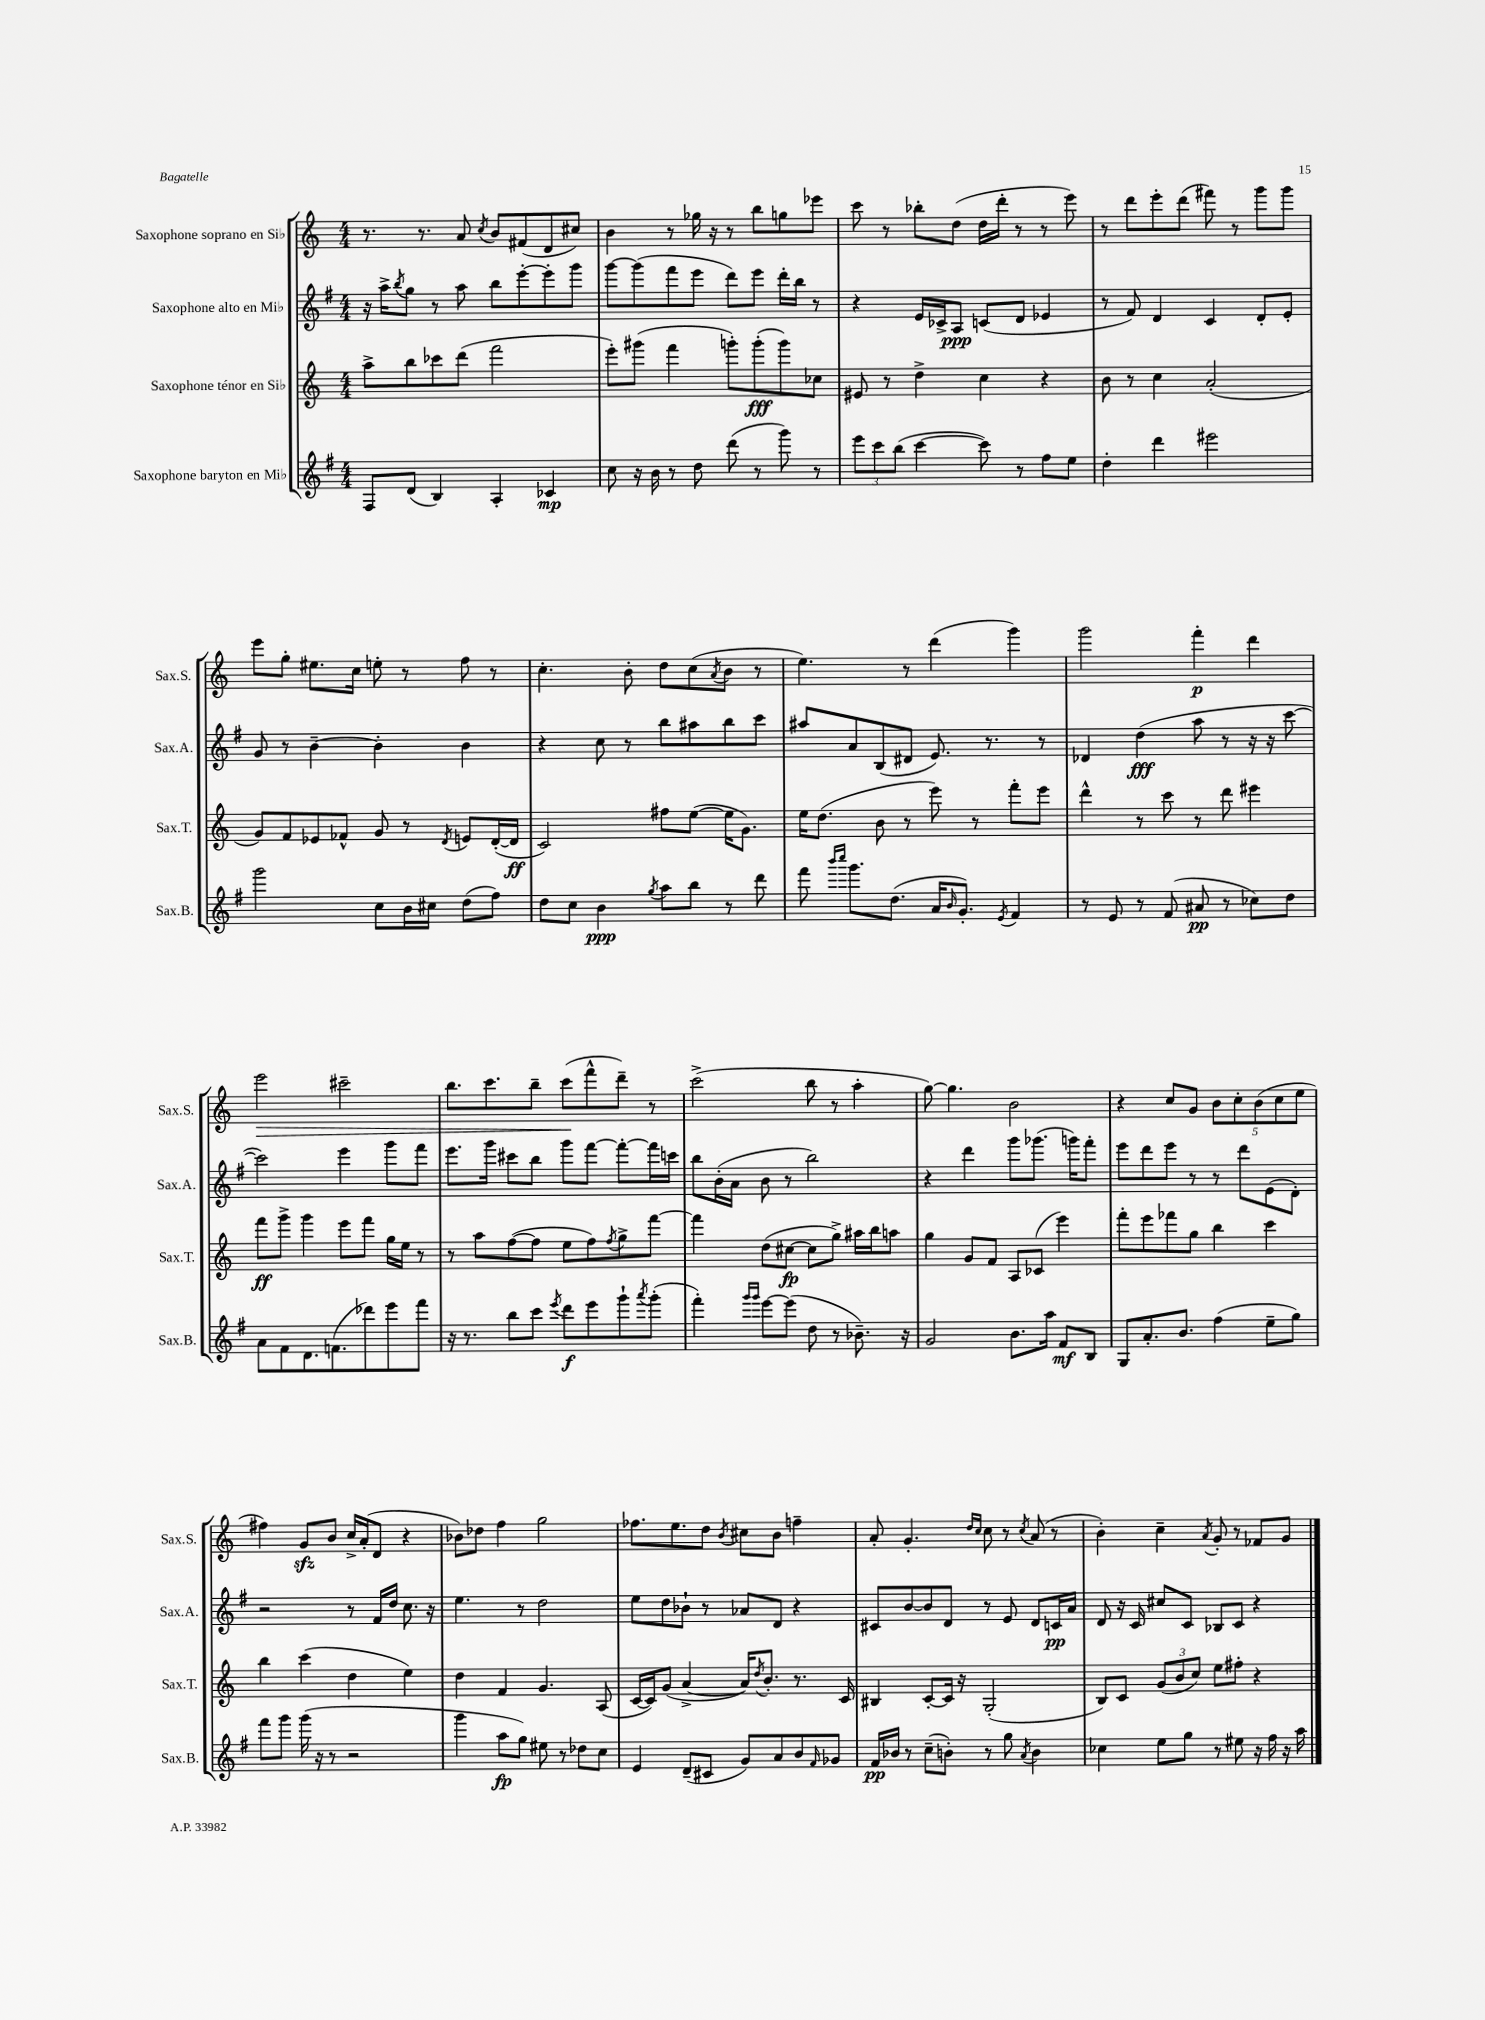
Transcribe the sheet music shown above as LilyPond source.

<<
\new StaffGroup <<
\new Staff = "s0" \with { instrumentName = "Saxophone soprano en Sib" shortInstrumentName = "Sax.S." } {
    \clef treble \key c \major \numericTimeSignature \time 4/4
    r8. r8. a'8 \acciaccatura { c''8 } b'8 fis'8( d'8 cis''8) |
    b'4 r8 ges''16 r16 r8 b''8 g''8 ees'''8 |
    c'''8 r8 bes''8-. d''8( d''16 d'''16-. r8 r8 e'''8) |
    r8 d'''8 e'''8-. d'''8( fis'''8) r8 g'''8 g'''8 |
    e'''8 g''8-. eis''8. c''16 e''8-. r8 f''8 r8 |
    c''4.-. b'8-. d''8 c''8( \acciaccatura { a'8 } b'8 r8 |
    e''4.) r8 d'''4( g'''4) |
    g'''2 f'''4-.\p d'''4 |
    e'''2\> cis'''2-- |
    b''8. c'''8. b''8-- c'''8\!( f'''8-^ d'''8--) r8 |
    c'''2->( b''8 r8 a''4-. |
    g''8~) g''4. b'2 |
    r4 c''8 g'8 \tuplet 5/4 { b'8 c''8-. b'8( c''8 e''8 } |
    fis''4) g'8\sfz b'8 c''16-> a'16-.( d'8 r4 |
    bes'8) des''8 f''4 g''2 |
    fes''8. e''8. d''8 \acciaccatura { b'8 } cis''8 b'8 f''4-- |
    a'8-. g'4.-. \grace { d''16 c''16 } c''8 r8 \acciaccatura { c''8 } a'8( r8 |
    b'4-.) c''4-- \acciaccatura { a'8 } g'8-. r8 fes'8 g'8 \bar "|." |
}
\new Staff = "s1" \with { instrumentName = "Saxophone alto en Mib" shortInstrumentName = "Sax.A." } {
    \clef treble \key g \major \numericTimeSignature \time 4/4
    r16 a''16-> \acciaccatura { b''8 } g''8 r8 a''8 b''8 e'''8~-. e'''8-. g'''8 |
    g'''8~ g'''8( fis'''8 e'''8 d'''8) e'''8 d'''16-. b''16 r8 |
    r4 e'16 ces'16-> a8\ppp c'8( d'8 ees'4 |
    r8 fis'8) d'4 c'4 d'8-. e'8-. |
    g'8 r8 b'4~-- b'4-. b'4 |
    r4 c''8 r8 b''8 ais''8 b''8 c'''8 |
    ais''8 a'8 b8( dis'8 e'8.) r8. r8 |
    des'4 d''4\fff( a''8 r8 r16 r16 c'''8~ |
    c'''2) e'''4 g'''8 fis'''8 |
    e'''8. g'''16 cis'''8 b''8 g'''8 fis'''8~ fis'''8~-. fis'''16 c'''16 |
    b''8 b'16-.( a'16 b'8 r8 b''2) |
    r4 d'''4 g'''8 ges'''8.( g'''16) fis'''8-. |
    e'''8 d'''8 e'''8 r8 r8 d'''8 e'8( d'8-.) |
    r2 r8 fis'16 d''16 c''8. r16 |
    e''4. r8 d''2 |
    e''8 d''8 bes'8-! r8 aes'8 d'8 r4 |
    cis'8 b'8~ b'8 d'8 r8 e'8 d'8 c'16\pp a'16 |
    d'8 r16 c'16 cis''8 c'8 bes8 c'8 r4 \bar "|." |
}
\new Staff = "s2" \with { instrumentName = "Saxophone ténor en Sib" shortInstrumentName = "Sax.T." } {
    \clef treble \key c \major \numericTimeSignature \time 4/4
    a''8-> b''8 ces'''8 d'''8( f'''2 |
    e'''8-.) gis'''8( f'''4 g'''8-.) g'''8-.\fff( g'''8) ces''8 |
    eis'8 r8 d''4-> c''4 r4 |
    b'8 r8 c''4 a'2-.( |
    g'8) f'8 ees'8 fes'8-^ g'8 r8 \acciaccatura { d'8 } e'8 d'16~-.( d'16\ff |
    c'2) fis''8 e''8~( e''16 g'8.) |
    e''16 d''8.( b'8 r8 e'''8) r8 f'''8-. e'''8 |
    d'''4-^ r8 c'''8 r8 d'''8 eis'''4 |
    f'''8\ff g'''8-> g'''4 e'''8 f'''8 g''16 e''16 r8 |
    r8 a''8 f''8~( f''8 e''8 f''8) \acciaccatura { f''8 } g''8-> f'''8~ |
    f'''4 d''8( cis''8~\fp cis''8 g''8->) ais''16 b''16 a''8 |
    g''4 g'8 f'8 a8 ces'8( e'''4) |
    f'''8-. e'''8 fes'''8 g''8 b''4 c'''4 |
    b''4 c'''4( d''4 e''4) |
    d''4 f'4 g'4. a8( |
    c'16~ c'16) g'8( a'4~-> a'16) \acciaccatura { d''8 } b'8.-. r8. c'16 |
    bis4 c'8~-. c'16 r16 g2-.( |
    b8) c'8 \tuplet 3/2 { g'8( b'8 c''8) } e''8 fis''8-. r4 \bar "|." |
}
\new Staff = "s3" \with { instrumentName = "Saxophone baryton en Mib" shortInstrumentName = "Sax.B." } {
    \clef treble \key g \major \numericTimeSignature \time 4/4
    fis8 d'8( b4) a4-. ces'4\mp |
    c''8 r16 b'16 r8 d''8 d'''8( r8 g'''8) r8 |
    \tuplet 3/2 { e'''8 c'''8 b''8( } c'''4~ c'''8) r8 fis''8 e''8 |
    d''4-. d'''4 eis'''2 |
    g'''2 c''8 b'16 cis''16 d''8( fis''8) |
    d''8 c''8 b'4\ppp \acciaccatura { g''8 } a''8 b''8 r8 d'''8 |
    fis'''8 \grace { b'''16 c''''16 } g'''8. d''8.( a'16 \grace { b'16 } g'8.-.) \acciaccatura { e'8 } fis'4 |
    r8 e'8 r8 fis'8( ais'8\pp r8 ces''8) d''8 |
    a'8 fis'8 d'8. f'8.( des'''8) e'''8 fis'''8 |
    r16 r8. b''8 c'''8 \acciaccatura { e'''8 } d'''8\f e'''8 g'''8-! \acciaccatura { a'''8 } g'''8-.( |
    fis'''4-.) \grace { g'''16 g'''16 } e'''8~ e'''8( d''8 r8 bes'8.--) r16 |
    g'2 b'8. a''16 fis'8\mf b8 |
    g8 a'8.-. b'8. fis''4( e''8-- g''8) |
    fis'''8 g'''8 g'''16( r16 r8 r2 |
    g'''4 a''8\fp g''8) eis''8 r8 des''8 c''8 |
    e'4 d'8--( cis'8 g'8) a'8 b'8 \grace { fis'16 } ges'8 |
    fis'16\pp bes'16 r8 c''8--( b'8-.) r8 g''8 \acciaccatura { a'8 } b'4 |
    ces''4 e''8 g''8 r8 eis''8 r16 fis''16 r16 a''16 \bar "|." |
}
>>
>>
\layout { \context { \Score \remove "Bar_number_engraver" } }
